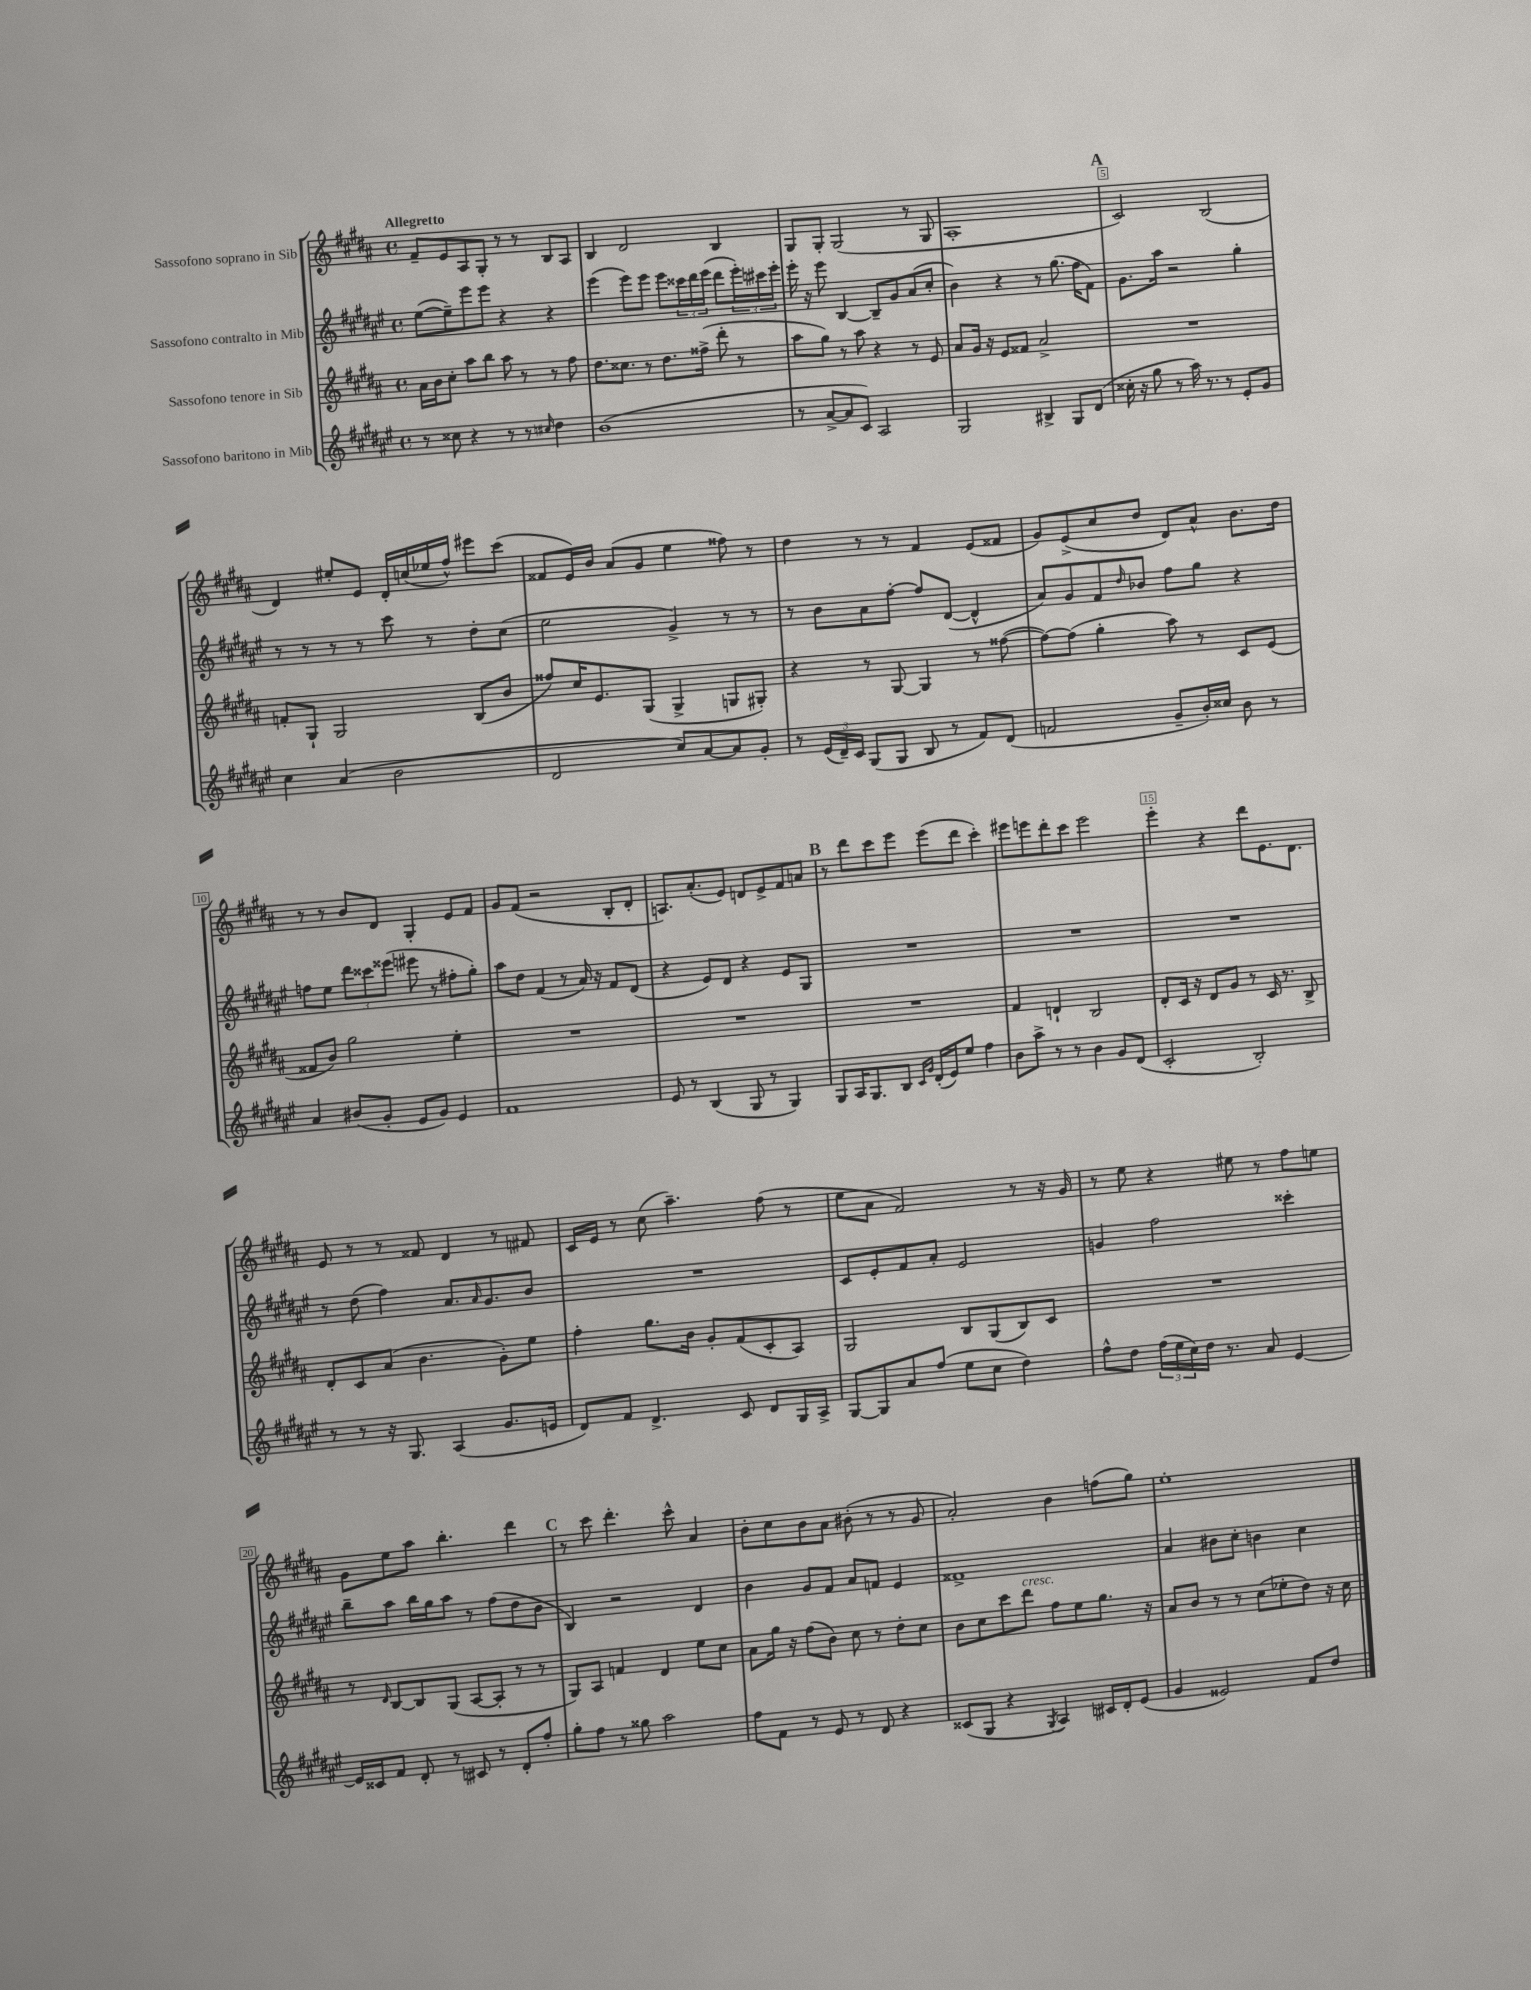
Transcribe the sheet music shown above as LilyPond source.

<<
\new StaffGroup <<
\new Staff = "s0" \with { instrumentName = "Sassofono soprano in Sib" } {
    \clef treble \key b \major \defaultTimeSignature \time 4/4 \tempo "Allegretto"
    fis'8-- e'8 ais8 gis8-. r8 r8 b8 ais8 |
    b4 dis'2 b4 |
    gis8 gis8-. gis2( r8 gis8 |
    ais1-. |
    \mark \markup { \bold "A" } cis'2) b2( |
    dis'4) eis''8-. e'8 dis'16-. c''16( ees''16 fis''16-^) eis'''8 cis'''8( |
    fisis'8 e'16) b'16 ais'8( gis'8 e''4 fisis''8) r8 |
    dis''4 r8 r8 fis'4 e'8( fisis'8 |
    gis'8) e'8->( cis''8 dis''8 dis'8) ais'8-^ b'8. dis''16 |
    r8 r8 b'8 dis'8 gis4-. e'8 fis'8 |
    gis'8 fis'8( r2 b8-. dis'8-. |
    a8.) ais'8.-.( e'8) d'8 e'8-> fis'8 a'8 |
    \mark \markup { \bold "B" } r8 dis'''8 cis'''8 e'''8 e'''8( dis'''8 cis'''4-.) |
    eis'''8 e'''8 dis'''8-. cis'''8 e'''2 |
    e'''4-. r4 dis'''8 e'8. dis'8. |
    e'8 r8 r8 fisis'8 dis'4 r8 fis'8 |
    cis'16 e'16 r8 cis''8( ais''4.--) fis''8( r8 |
    e''8 ais'8 fis'2) r8 r16 gis'16 |
    r8 e''8 r4 eis''8 r8 fis''8 e''8 |
    gis'8 e''8 ais''8 b''4.-. dis'''4 |
    \mark \markup { \bold "C" } r8 cis'''8 dis'''4.-. cis'''8-^ ais'4 |
    b'8-. cis''8 b'8 ais'8 bis'8-.( r8 r8 gis'8 |
    ais'2-.) b'4 f''8( gis''8) |
    e''1-. \bar "|." |
}
\new Staff = "s1" \with { instrumentName = "Sassofono contralto in Mib" } {
    \clef treble \key fis \major \defaultTimeSignature \time 4/4
    eis''8~( eis''8--) eis'''8 eis'''8 r4 r4 |
    eis'''4( eis'''8) eis'''8 eis'''8 \tuplet 3/2 { cisis'''16 dis'''16 eis'''16( } dis'''8 \tuplet 3/2 { eis'''16-.) cis'''16 eis'''16-. } |
    eis'''16-. r16 eis'''8 b4~ b8-- gis'8 ais'8( cis''8-. |
    b'4) r4 r8 gis''8.( fis''16 fis'8) |
    \mark \markup { \bold "A" } gis'8. ais''16 r2 gis''4-. |
    r8 r8 r8 r8 cis'''8 r8 dis''8-. cis''8( |
    eis''2 gis'4->) r8 r8 |
    r8 b'8 ais'8 fis''8~-. fis''8 dis'8~( dis'4-^ |
    ais'8) gis'8 fis'8 \grace { dis''16 } bes'8 fis''8 gis''8 r4 |
    f''8 eis''8 \tuplet 3/2 { dis'''8 cisis'''8 eisis'''8( } eis'''8 r8 fis''8-. gis''8-.) |
    ais''8 dis''8 fis'4( r8 ais'16) r16 fis'8 dis'8( |
    r4 eis'8) dis'8 r4 eis'8 gis8 |
    \mark \markup { \bold "B" } R1 |
    R1 |
    R1 |
    r8 dis''8( fis''4) ais'8. \grace { ais'16 } gis'8. b'8 |
    R1 |
    cis'8 eis'8-. fis'8 ais'8-. eis'2 |
    g'4 fis''2 cisis'''4-. |
    b''8-- ais''8 b''16 gis''16 ais''8 r8 fis''8( dis''8 b'8 |
    \mark \markup { \bold "C" } b4) r2 dis'4 |
    b'4 gis'8 fis'8 ais'8 f'8 eis'4 |
    fisis'1-> |
    ais'4 bis'8 cis''8-. b'4 cis''4 \bar "|." |
}
\new Staff = "s2" \with { instrumentName = "Sassofono tenore in Sib" } {
    \clef treble \key b \major \defaultTimeSignature \time 4/4
    ais'16 b'16 cis''8-. ais''8 b''8 ais''8 r8 r8 fis''8 |
    dis''8. cisis''8. r8 dis''8. fisis''16->( dis'''8-. r8 |
    ais''8 gis''8) r8 ais''8 r4 r8 e'8 |
    ais'8 gis'16 r16 e'8 fisis'8 ais'2-> |
    \mark \markup { \bold "A" } R1 |
    f'8-. gis8-! gis2 b8( b'8 |
    fisis''8) cis''16 e'8. gis8( gis4-> g8 gis8-.) |
    r4 r8 gis8~ gis4 r8 fisis''8~( |
    fisis''8~) fisis''8( gis''4-. ais''8) r8 cis'8 e'8( |
    fisis'8 b'8) gis''2 e''4-. |
    R1 |
    R1 |
    \mark \markup { \bold "B" } R1 |
    fis'4 d'4-! b2 |
    dis'8-. cis'16 r16 dis'8 gis'8 r8 cis'16 r8. b8-> |
    dis'8-. cis'8 ais'8( b'4. gis'8-.) e''8 |
    fis''4-. gis''8. b'16 gis'8-. fis'8( cis'8-. ais8) |
    gis2 b8 gis8( b8) cis'8 |
    R1 |
    r8 \grace { dis'16 } b8~ b8 gis8( ais8~ ais8-. r8 r8 |
    \mark \markup { \bold "C" } gis8) ais8 f'4 dis'4 e''8 cis''8 |
    ais'8 gis''16 r16 fis''8( b'8) cis''8 r8 dis''8-. cis''8 |
    b'8 cis''8 cis'''8 dis'''8^\markup { \italic "cresc." } fis''8 e''8 gis''8. r16 |
    ais'8 b'8 r8 r8 cis''8( ees''8-. dis''8) r16 cis''16 \bar "|." |
}
\new Staff = "s3" \with { instrumentName = "Sassofono baritono in Mib" } {
    \clef treble \key fis \major \defaultTimeSignature \time 4/4
    r8 cisis''8 r4 r8 r8 \grace { cis''16 } dis''4 |
    b'1( |
    r8 ais'8~-> ais'8 cis'8) ais2 |
    gis2 bis4-> gis8 dis'8( |
    \mark \markup { \bold "A" } cisis''16-. r16 gis''8 r8 ais''16) r8. r8 eis'8-. gis'8 |
    cis''4 ais'4( b'2 |
    dis'2 cis''8) ais'8~ ais'8 gis'8-. |
    r8 \tuplet 3/2 { eis'16( dis'16--) cis'16 } gis8( gis8 b8 r8 fis'8) dis'8( |
    f'2 gis'8-- b'16-.) cisis''16 b'8 r8 |
    ais'4 bis'8( gis'8-. eis'8 gis'8) eis'4 |
    fis'1 |
    eis'8 r8 b4( gis8 r8 gis4) |
    \mark \markup { \bold "B" } gis8 ais16 gis8. b8 \grace { cis'16 gis'16 } dis'16-.( eis'16) eis''8 fis''4 |
    b'8 ais''8-> r8 r8 b'4 gis'8 dis'8( |
    cis'2-. b2-.) |
    r8 r8 r16 gis8. ais4( gis'8. e'16 |
    dis'8) fis'8 dis'4.-> cis'8 dis'8 gis16 ais16-> |
    gis8~ gis8 ais'8 fis''8( eis''8 cis''8 dis''4) |
    fis''8-^ dis''8 \tuplet 3/2 { fis''16( eis''16 cis''16) } dis''16 r8. ais'8 eis'4~ |
    eis'16 cisis'16 fis'8 dis'8-. r8 cis'8 r8 dis'8-. fis''8-. |
    \mark \markup { \bold "C" } gis''8-. fis''8 r8 gisis''8 ais''2 |
    fis''8 fis'8 r8 eis'8 r8 dis'8 r4 |
    cisis'8( gis8 r4 \acciaccatura { gis8 } ais4) cis'16 dis'16-. eis'8( |
    gis'4 eisis'2) fis'8 dis''8 \bar "|." |
}
>>
>>
\layout { \context { \Score \override BarNumber.break-visibility = ##(#f #t #t) barNumberVisibility = #(every-nth-bar-number-visible 5) \override BarNumber.stencil = #(make-stencil-boxer 0.1 0.3 ly:text-interface::print) } }
